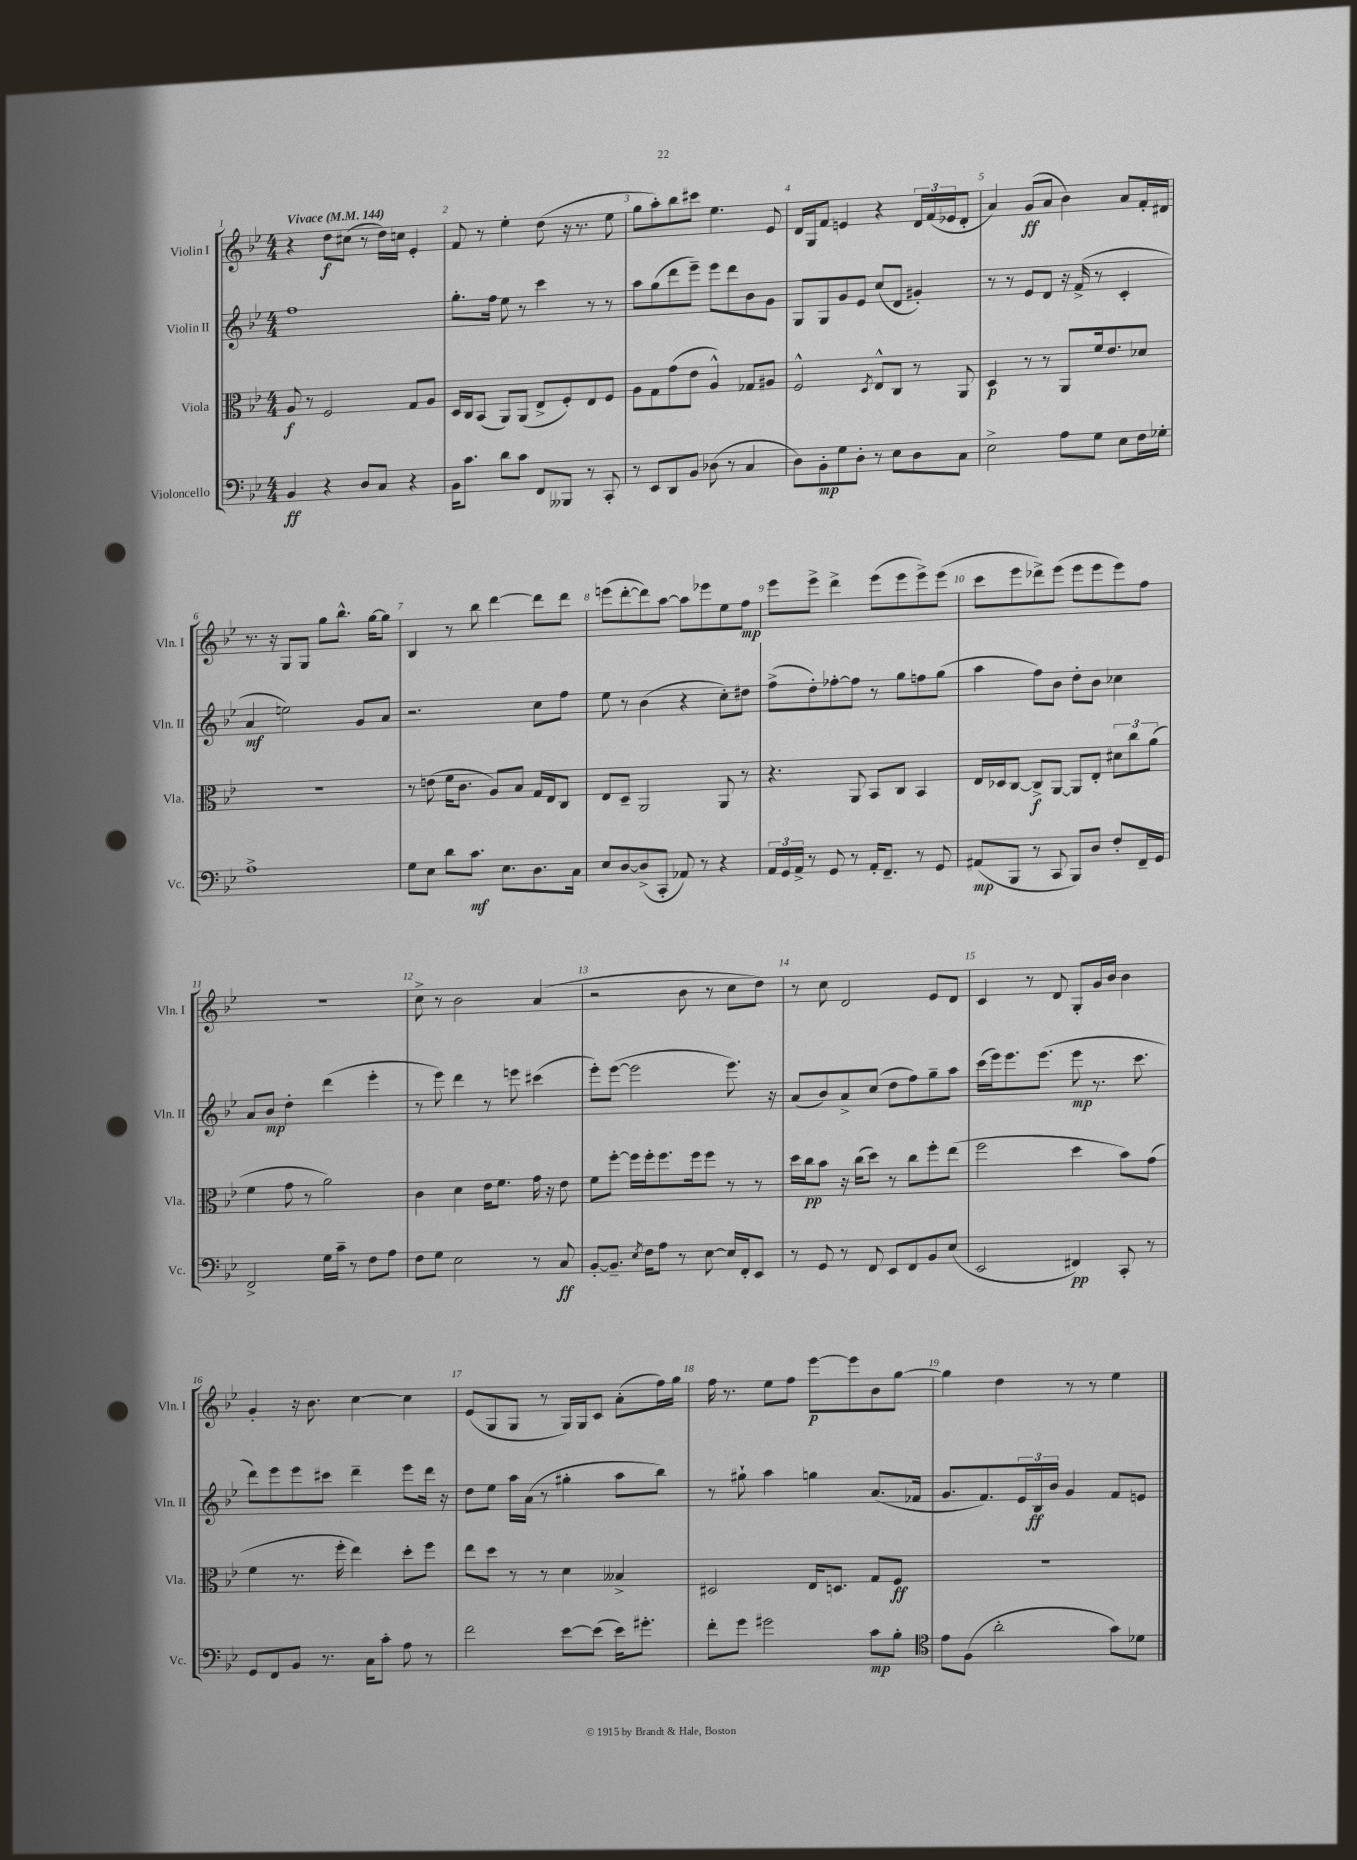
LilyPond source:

<<
\new StaffGroup <<
\new Staff = "s0" \with { instrumentName = "Violin I" shortInstrumentName = "Vln. I" } {
    \clef treble \key bes \major \numericTimeSignature \time 4/4 \tempo "Vivace" 4 = 144
    r4 d''8\f cis''8( r8 d''16) c''16 ees'4-. |
    f'8 r8 ees''4-. d''8( r16 r8. ees''8 |
    g''8 a''8-.) bes''8 cis'''8 ees''4. ees'8 |
    d'16 g16 f'8 e'4 r4 \tuplet 3/2 { d'16 f'16( ees'16 } d'8-. |
    a'4) g'8\ff( a'8 bes'4) a'8 f'16-. dis'16 |
    r8. r16 g8 g8 g''8 bes''8.-^ g''16~ g''8 |
    bes4 r8 bes''8 d'''4~ d'''8 d'''8 |
    e'''8( d'''8~-. d'''8) a''8~ a''8 ees'''8 ees''8 f''8\mp |
    ees'''8 ees'''8-> d'''4-> ees'''8( ees'''8 ees'''8->) ees'''8( |
    c'''8 ees'''8 des'''8->) ees'''8( ees'''8 ees'''8 ees'''8) f''8 |
    r1 |
    c''8-> r8 bes'2 a'4( |
    r2 bes'8 r8 c''8 d''8) |
    r8 c''8 d'2 ees'8 d'8 |
    c'4 r8 d'8 g8-. g'16 bes'16 bes'4 |
    g'4-. r16 bes'8. c''4~ c''4 |
    ees'8( g8 g8 r8 g16) g16 c'8 a'8-.( f''16) g''16 |
    f''16 r8. ees''8 f''8 ees'''8~\p ees'''8 bes'8 g''8~ |
    g''4 d''4 r8 r8 ees''4 \bar "|." |
}
\new Staff = "s1" \with { instrumentName = "Violin II" shortInstrumentName = "Vln. II" } {
    \clef treble \key bes \major \numericTimeSignature \time 4/4
    f''1 |
    g''8.-. f''16 ees''8 r8 c'''4 r8 r8 |
    a''8 g''8( d'''8 ees'''8--) ees'''8 d'''8 bes'8 g'8 |
    g8 g8 g'8 ees'8 c''8( d'8 gis'4-.) |
    r8 r8 ees'8 d'8 r16 f'16->( r8 c'4-. |
    a'4\mf e''2) g'8 a'8 |
    r2. c''8 f''8 |
    ees''8 r8 bes'4( r4 c''8-.) dis''8 |
    f''8->( d''8-.) fes''8~-. fes''8 r8 g''8 f''8 g''8( |
    a''4 f''8) bes'8 d''8-. bes'8 ces''4 |
    a'8 bes'8\mp d''4-. d'''4( ees'''4-. |
    r8 ees'''8) d'''4 r8 e'''8 cis'''4( |
    ees'''8-.) ees'''8~( ees'''2 ees'''8.) r16 |
    a'8( bes'8) a'8-> c''8( d''8 f''8) g''8-- a''8 |
    c'''16( ees'''16) ees'''8. ees'''8.( ees'''8\mp r8. c'''8. |
    d'''8) ees'''8 ees'''8 cis'''8 d'''4-- ees'''8 d'''16 r16 |
    d''8 ees''8 a''16 a'16( r8 gis''4-. a''8 bes''8) |
    r8 gis''8-! a''4 g''4 a'8.( fes'16 |
    g'8. f'8.) \tuplet 3/2 { ees'16 bes16\ff bes'16 } g'4 f'8 e'8 \bar "|." |
}
\new Staff = "s2" \with { instrumentName = "Viola" shortInstrumentName = "Vla." } {
    \clef alto \key bes \major \numericTimeSignature \time 4/4
    a8\f r8 f2 g8 a8 |
    d16 c16 bes,8( a,8) a,8( ees8-> f8-.) ees8 f8 |
    a8 g8 g'8( ees'8 a4-^) ges8 ais8 |
    f2-^ \acciaccatura { d8 } ees8-^ c8 r8 a,8 |
    d4\p r8 r8 a,8 f'16 ees'8. des'8 |
    R1 |
    r8 e'8( f'16 c'8. a8) bes8 g16 ees16 c8 |
    ees8 d8-- a,2 a,8 r8 |
    r4. a,8 bes,8 c8 bes,4 |
    ees16 des16 c8~ c8->\f a,8~ a,8 ees8-. \tuplet 3/2 { dis'8 c''8 a'8( } |
    f'4 g'8 r8 a'2) |
    c'4 d'4 ees'16 f'8. g'16 r16 ees'8 |
    f'8 f''8~-. f''16 f''16-. f''8. f''16 f''8 r8 r8 |
    d''16 c''16\pp bes'8 r16 c''16( d''8) r8 c''8 f''8-. ees''8( |
    f''2 d''4 bes'8) g'8( |
    f'4 r8. f''16-. ees''4) d''8-. f''8 |
    ees''8 d''8 r8 r8 d'4 beses4-> |
    dis2 ees16 d8. g8 f8\ff |
    R1 \bar "|." |
}
\new Staff = "s3" \with { instrumentName = "Violoncello" shortInstrumentName = "Vc." } {
    \clef bass \key bes \major \numericTimeSignature \time 4/4
    bes,4\ff r4 d8 c8 r4 |
    bes,16 c'8. d'8 c'8 f,8 beses,,8 r8 c,8-. |
    r8 ees,8 d,8 bes,8 des8( r8 c4 |
    d8) bes,8-.\mp g8 d8-. r8 ees8 d8 c8 |
    ees2-> a8 g8 ees8 f16 ges16-. |
    a1-> |
    g8 ees8 d'8 c'8.\mf ees8. d8. c16 |
    ees8 d8~ d8->( c,8-. aes,8) r8 r4 |
    \tuplet 3/2 { a,16 g,16 a,16-> } r8 g,8 r8 a,16-. f,8.-- r8 g,8 |
    ais,8\mp( bes,,8 r8 c,8 bes,,8) d8 f8-. f,16-- g,16 |
    f,2-> g16 c'16-- r8 f8 a8 |
    f8 g8 ees2 r8 c8\ff |
    bes,8~-. bes,8.-- \acciaccatura { ees8 } f16 a8 r8 ees8~ ees16 f,16-. ees,8 |
    r8 g,8 r8 f,8 ees,8 f,8 bes,8 ees8( |
    ees,2 fis,4\pp) c,8-. r8 |
    g,8 f,8 bes,8 r8. c16 c'8-. a8 r8 |
    f'2 ees'8~ ees'8( ees'16) gis'8.-. |
    f'8-. g'8 gis'2 c'8\mp bes8-. |
    \clef tenor ees'8 f8( a'2-. g'8) des'8 \bar "|." |
}
>>
>>
\layout { \context { \Score \override BarNumber.break-visibility = ##(#f #t #t) barNumberVisibility = #all-bar-numbers-visible } }
